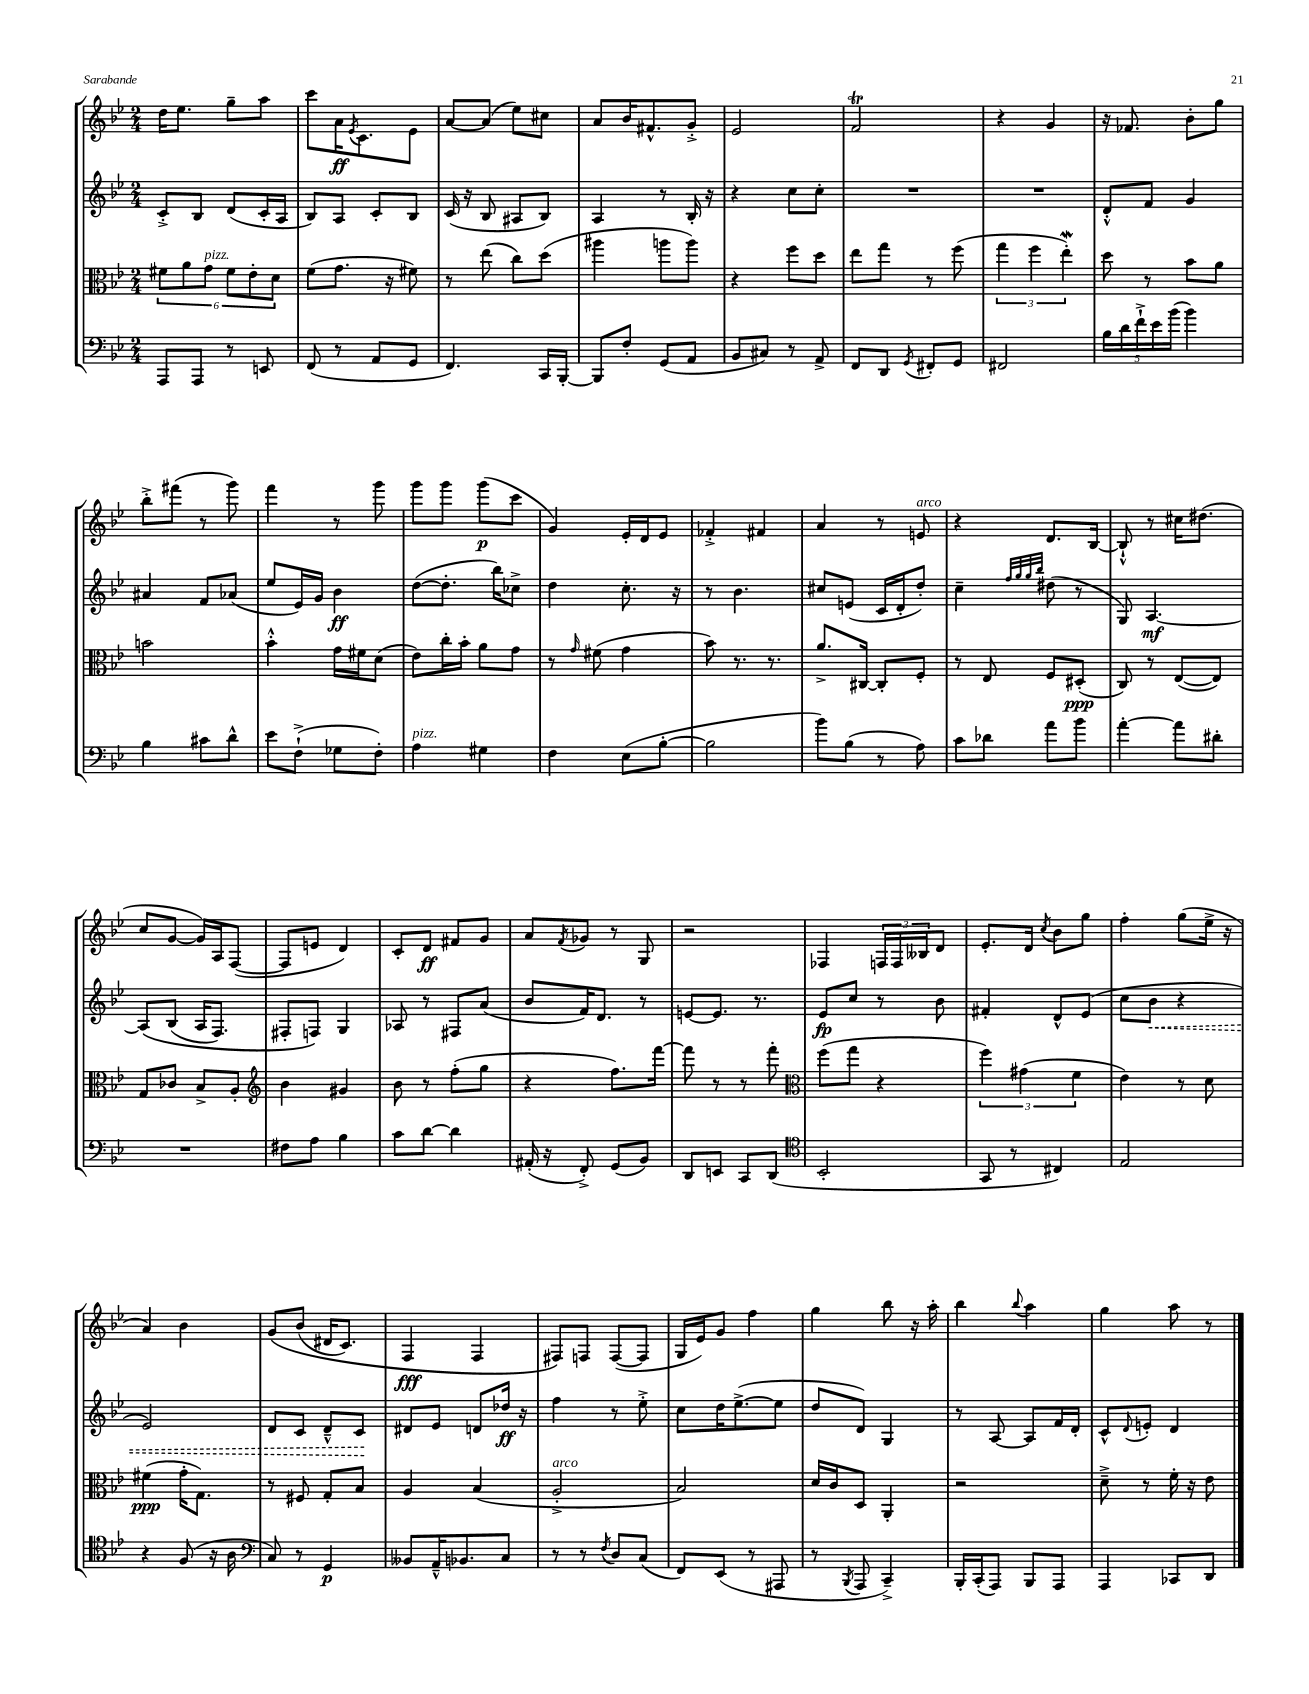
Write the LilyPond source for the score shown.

<<
\new StaffGroup <<
\new Staff = "s0" {
    \clef treble \key bes \major \numericTimeSignature \time 2/4
    d''16 ees''8. g''8-- a''8 |
    c'''8 a'16\ff \acciaccatura { ees'8 } c'8. ees'8 |
    a'8~ a'8( ees''8) cis''8 |
    a'8 bes'16 fis'8.-^ g'8-.-> |
    ees'2 |
    f'2\trill |
    r4 g'4 |
    r16 fes'8. bes'8-. g''8 |
    bes''8-.-> fis'''8( r8 g'''8) |
    f'''4 r8 g'''8 |
    g'''8 g'''8 g'''8\p( c'''8 |
    g'4) ees'16-. d'16 ees'8 |
    fes'4-.-> fis'4 |
    a'4 r8 e'8^\markup { \italic "arco" } |
    r4 d'8. bes16~ |
    bes8-!-^ r8 cis''16 dis''8.( |
    c''8 g'8~ g'16) a16 f8~( |
    f8 e'8 d'4) |
    c'8-. d'8\ff fis'8 g'8 |
    a'8 \acciaccatura { f'8 } ges'8 r8 g8 |
    r2 |
    fes4 \tuplet 3/2 { f16 f16 beses16 } d'8 |
    ees'8.-. d'16 \acciaccatura { c''8 } bes'8 g''8 |
    f''4-. g''8( ees''16-> r16 |
    a'4) bes'4 |
    g'8\( bes'8( dis'16 c'8.) |
    f4\fff f4 |
    fis8\) f8 f8~( f8 |
    g16 ees'16) g'8 f''4 |
    g''4 bes''8 r16 a''16-. |
    bes''4 \appoggiatura { bes''8 } a''4 |
    g''4 a''8 r8 \bar "|." |
}
\new Staff = "s1" {
    \clef treble \key bes \major \numericTimeSignature \time 2/4
    c'8-.-> bes8 d'8( c'16-. a16 |
    bes8) a8 c'8-. bes8 |
    c'16( r16 bes8 ais8 bes8) |
    a4 r8 bes16-. r16 |
    r4 c''8 c''8-. |
    R2 |
    R2 |
    d'8-.-^ f'8 g'4 |
    ais'4 f'8 aes'8( |
    ees''8 ees'16) g'16 bes'4\ff |
    d''8~( d''8.-. bes''16) ces''8-> |
    d''4 c''8.-. r16 |
    r8 bes'4. |
    cis''8 e'8( c'16 d'16-. d''8-.) |
    c''4-- \grace { f''32 g''32 g''32 bes''32 } dis''8( r8 |
    g8) a4.~\mf |
    a8\( bes8( a16 f8.) |
    fis8-. f8\) g4 |
    aes8 r8 fis8 a'8( |
    bes'8 f'16) d'8. r8 |
    e'8~ e'8. r8. |
    ees'8\fp c''8 r8 bes'8 |
    fis'4-. d'8-^ ees'8( |
    c''8 \once \override Hairpin.style = #'dashed-line bes'8\< r4 |
    ees'2) |
    d'8 c'8 d'8---^ c'8\! |
    dis'8 ees'8 d'8 des''16\ff r16 |
    f''4 r8 ees''8-.-> |
    c''8 d''16 ees''8.~->( ees''8 |
    d''8 d'8) g4 |
    r8 a8~ a8 f'16 d'16-. |
    c'8-^ \appoggiatura { d'8 } e'8-. d'4 \bar "|." |
}
\new Staff = "s2" {
    \clef alto \key bes \major \numericTimeSignature \time 2/4
    \tuplet 6/4 { fis'8 a'8 g'8^\markup { \italic "pizz." } fis'8 ees'8-. d'8 } |
    f'8( g'8. r16 fis'8) |
    r8 ees''8( c''8) d''8( |
    ais''4 a''8 a''8) |
    r4 f''8 d''8 |
    ees''8 g''8 r8 f''8( |
    \tuplet 3/2 { g''4 f''4 ees''4-.\mordent) } |
    d''8 r8 bes'8 a'8 |
    b'2 |
    bes'4-.-^ g'16 fis'16 d'8( |
    ees'8) c''16-. bes'16-. a'8 g'8 |
    r8 \grace { g'16 } fis'8( g'4 |
    bes'8) r8. r8. |
    a'8.-> cis16~ cis8-. f8-. |
    r8 ees8 f8 dis8-.\ppp( |
    c8) r8 ees8~( ees8) |
    g8 ces'8 bes8-> a8-. |
    \clef treble bes'4 gis'4 |
    bes'8 r8 f''8-.( g''8 |
    r4 f''8.) f'''16~ |
    f'''8 r8 r8 f'''8-. |
    \clef alto f''8( g''8 r4 |
    \tuplet 3/2 { f''4) gis'4( f'4 } |
    ees'4) r8 d'8 |
    fis'4\ppp( g'16-. g8.) |
    r8 fis8 g8-. bes8 |
    a4 bes4( |
    a2-.->^\markup { \italic "arco" } |
    bes2) |
    d'16 c'16 d8 a,4-. |
    r2 |
    d'8---> r8 f'16-. r16 ees'8 \bar "|." |
}
\new Staff = "s3" {
    \clef bass \key bes \major \numericTimeSignature \time 2/4
    a,,8 a,,8 r8 e,8 |
    f,8( r8 a,8 g,8 |
    f,4.) c,16 bes,,16~-. |
    bes,,8 f8-. g,8( a,8 |
    bes,8 cis8) r8 a,8-> |
    f,8 d,8 \acciaccatura { g,8 } fis,8-. g,8 |
    fis,2 |
    \tuplet 5/4 { bes16 d'16 f'16-!-> ees'16 bes'16( } bes'4) |
    bes4 cis'8 d'8-^ |
    ees'8 f8-!->( ges8 f8-.) |
    a4^\markup { \italic "pizz." } gis4 |
    f4 ees8( bes8~-. |
    bes2 |
    bes'8) bes8( r8 a8) |
    c'8 des'8 a'8 bes'8 |
    a'4~-. a'8 dis'8-. |
    R2 |
    fis8 a8 bes4 |
    c'8 d'8~ d'4 |
    ais,16-.( r16 f,8-.->) g,8( bes,8) |
    d,8 e,8 c,8 d,8( |
    \clef tenor bes,2-. |
    g,8 r8 cis4) |
    ees2 |
    r4 f8( r16 a16 |
    \clef bass c8) r8 g,4\p |
    beses,8 a,16---^ bes,8. c8 |
    r8 r8 \acciaccatura { f8 } d8 c8( |
    f,8) ees,8( r8 ais,,8 |
    r8 \acciaccatura { bes,,8 } a,,8 c,4--->) |
    bes,,16-. c,16-.( a,,8) bes,,8 a,,8 |
    a,,4 ces,8 d,8 \bar "|." |
}
>>
>>
\layout { \context { \Score \remove "Bar_number_engraver" } }
